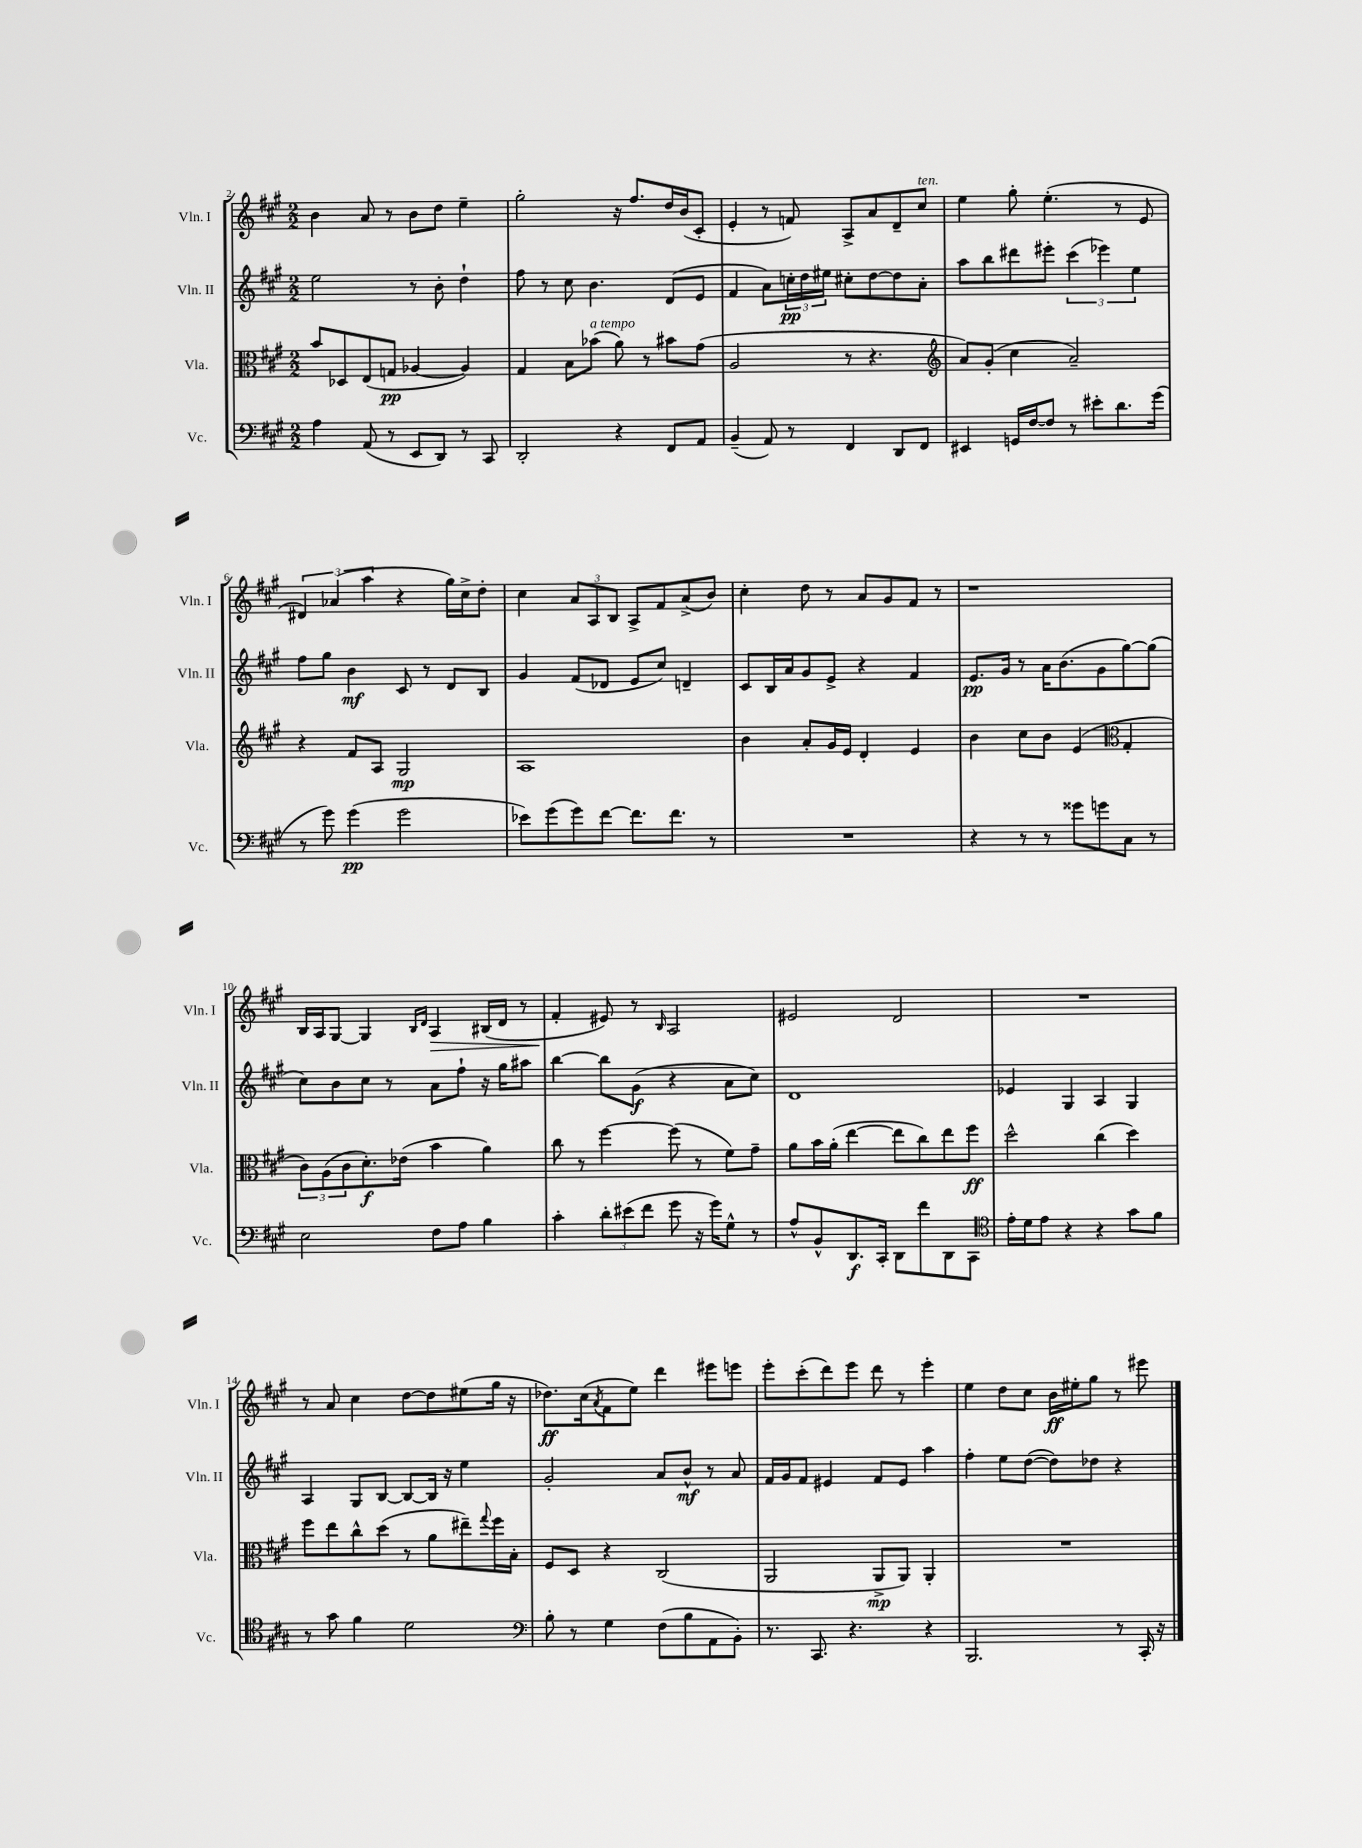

**kern	**kern	**kern	**kern
*staff4	*staff3	*staff2	*staff1
*clefF4	*clefC3	*clefG2	*clefG2
*k[f#c#g#]	*k[f#c#g#]	*k[f#c#g#]	*k[f#c#g#]
*M2/2	*M2/2	*M2/2	*M2/2
4A	8b	2ee	4b
.	8D-	.	.
(8AA	(8E	.	8a
8r	8G	.	8r
8EE	[4A-	8r	8b
8DD)	.	8b'	8dd
8r	4A-])	4dd`	4ee~
8CC#	.	.	.
=	=	=	=
2DD'	4G#	8ff#	2gg#'
.	.	8r	.
.	8B	8cc#	.
.	(8b-	4.b	.
4r	8a)	.	16r
.	.	.	8.ff#
.	8r	.	.
8FF#	8b#	(8d	16dd
.	.	.	(16b
8AA	(8g#	8e	8c#'
=	=	=	=
(4BB~	2A	4f#	4e'
8AA)	.	8a)	8r
8r	.	24cc'	8f)
.	.	24dd	.
.	.	24ee#	.
4FF#	8r	8cc#'	8A^
.	4.r	[8dd	8a
8DD	.	8dd]	8d~
8FF#	.	8a'	8cc#
=	=	=	=
*	*clefG2	*	*
4EE#	8a)	8aa	4ee
.	(8g#'	8bb	.
16GG	4cc#	8ddd#	8gg#'
[16F#	.	.	.
8F#]	.	8eee#'	(4.ee'
8r	2a~)	(6ccc#	.
8e#'	.	.	.
.	.	6eee-)	.
8.d	.	.	8r
.	.	6ee	.
.	.	.	8e
(16g#	.	.	.
=	=	=	=
8r	4r	8ff#	6d#)
8g#)	.	8gg#	.
.	.	.	(6a-
(4g#	8f#	4b	.
.	.	.	6aa
.	8A	.	.
2g#	2G#	8c#	4r
.	.	8r	.
.	.	8d	16gg#)
.	.	.	16cc#^
.	.	8B	8dd'
=	=	=	=
8e-)	1A	4g#	4cc#
(8g#	.	.	.
8g#)	.	(8f#	12a
.	.	.	12A
[8f#	.	8d-	.
.	.	.	12B
8.f#]	.	8e	8A^
.	.	8cc#)	8f#
8.f#	.	.	.
.	.	4d~	(8a^
8r	.	.	8b)
=	=	=	=
1r	4b	8c#	4cc#'
.	.	16B	.
.	.	16a	.
.	8a'	8g#	8dd
.	16g#	8e^	8r
.	16e	.	.
.	4d'	4r	8a
.	.	.	8g#
.	4e	4f#	8f#
.	.	.	8r
=	=	=	=
4r	4b	8.e	1r
.	.	16g#	.
8r	8cc#	8r	.
8r	8b	16a	.
.	.	(8.b	.
8g##	(4e	.	.
8g	.	8g#	.
*	*clefC3	*	*
8C#	4G#'	[8gg#)	.
8r	.	(8gg#]	.
=	=	=	=
2E	12c#)	8cc#)	16B
.	.	.	16A
.	(12A	.	.
.	.	8b	[8G#
.	12c#	.	.
.	8.d')	8cc#	4G#]
.	.	8r	.
.	(16e-	.	.
.	.	.	16qqB
.	.	.	16qqd
8F#	4b	8a	4A
8A	.	8ff#`	.
4B	4a)	16r	(16B#
.	.	16gg#	16d
.	.	8aa#	8r
=	=	=	=
4c#'	8cc#	[4bb	4f#'
.	8r	.	.
12d'	[4ff#	8bb]	8e#)
(12e#	.	.	.
.	.	(8g#	8r
12f#	.	.	.
.	.	.	16qqB
8g#	(8ff#]	4r	2A
16r	8r	.	.
16g#)	.	.	.
8G#^^	8f#)	8a	.
8r	8g#~	8cc#)	.
=	=	=	=
8A^^	8a	1d	2e#
8BB^^	16b	.	.
.	(16a'	.	.
8.DD	[4ee	.	.
16CC#'	.	.	.
8DD	8ee]	.	2d
8f#	8cc#)	.	.
8DD	8ee	.	.
8CC#	8ff#	.	.
=	=	=	=
*clefC4	*	*	*
16e'	2dd^^	4e-	1r
16d	.	.	.
8e	.	.	.
4r	.	4G#	.
4r	(4cc#	4A	.
8g#	4dd)	4G#	.
8f#	.	.	.
=	=	=	=
8r	8ff#	4A	8r
8g#	8ee	.	8a
4f#	8cc#^^	8G#	4cc#
.	(8dd	[8B	.
2d	8r	8B_	[8dd
.	8a	16B]	8dd]
.	.	16r	.
.	8ee#~)	4ee	(8ee#
.	8qqgg#	.	.
.	16ff#	.	16gg#
.	16B'	.	16r
=	=	=	=
*clefF4	*	*	*
8B'	8F#	2g#'	8.dd-)
8r	8D	.	.
.	.	.	(16cc#
.	.	.	8qa
4G#	4r	.	8f#
.	.	.	8ee)
(8F#	(2C#	8a	4ddd
8B	.	8b^^	.
8AA	.	8r	8eee#
8BB')	.	8a	8eee
=	=	=	=
8.r	2AA	16f#	8eee'
.	.	16g#	.
.	.	8f#	(8ccc#'
8.CC#	.	.	.
.	.	4e#	8ddd)
4.r	.	.	8eee
.	8AA^	8f#	8ddd
.	8AA)	8e#	8r
4r	4AA'	4aa	4eee'
=	=	=	=
2.BBB	1r	4ff#'	4ee
.	.	8ee	8dd
.	.	([8dd	8cc#
.	.	8dd])	16b
.	.	.	16ee#'
.	.	8dd-	8gg#
8r	.	4r	8r
16CC#'	.	.	8eee#
16r	.	.	.
==	==	==	==
*-	*-	*-	*-
